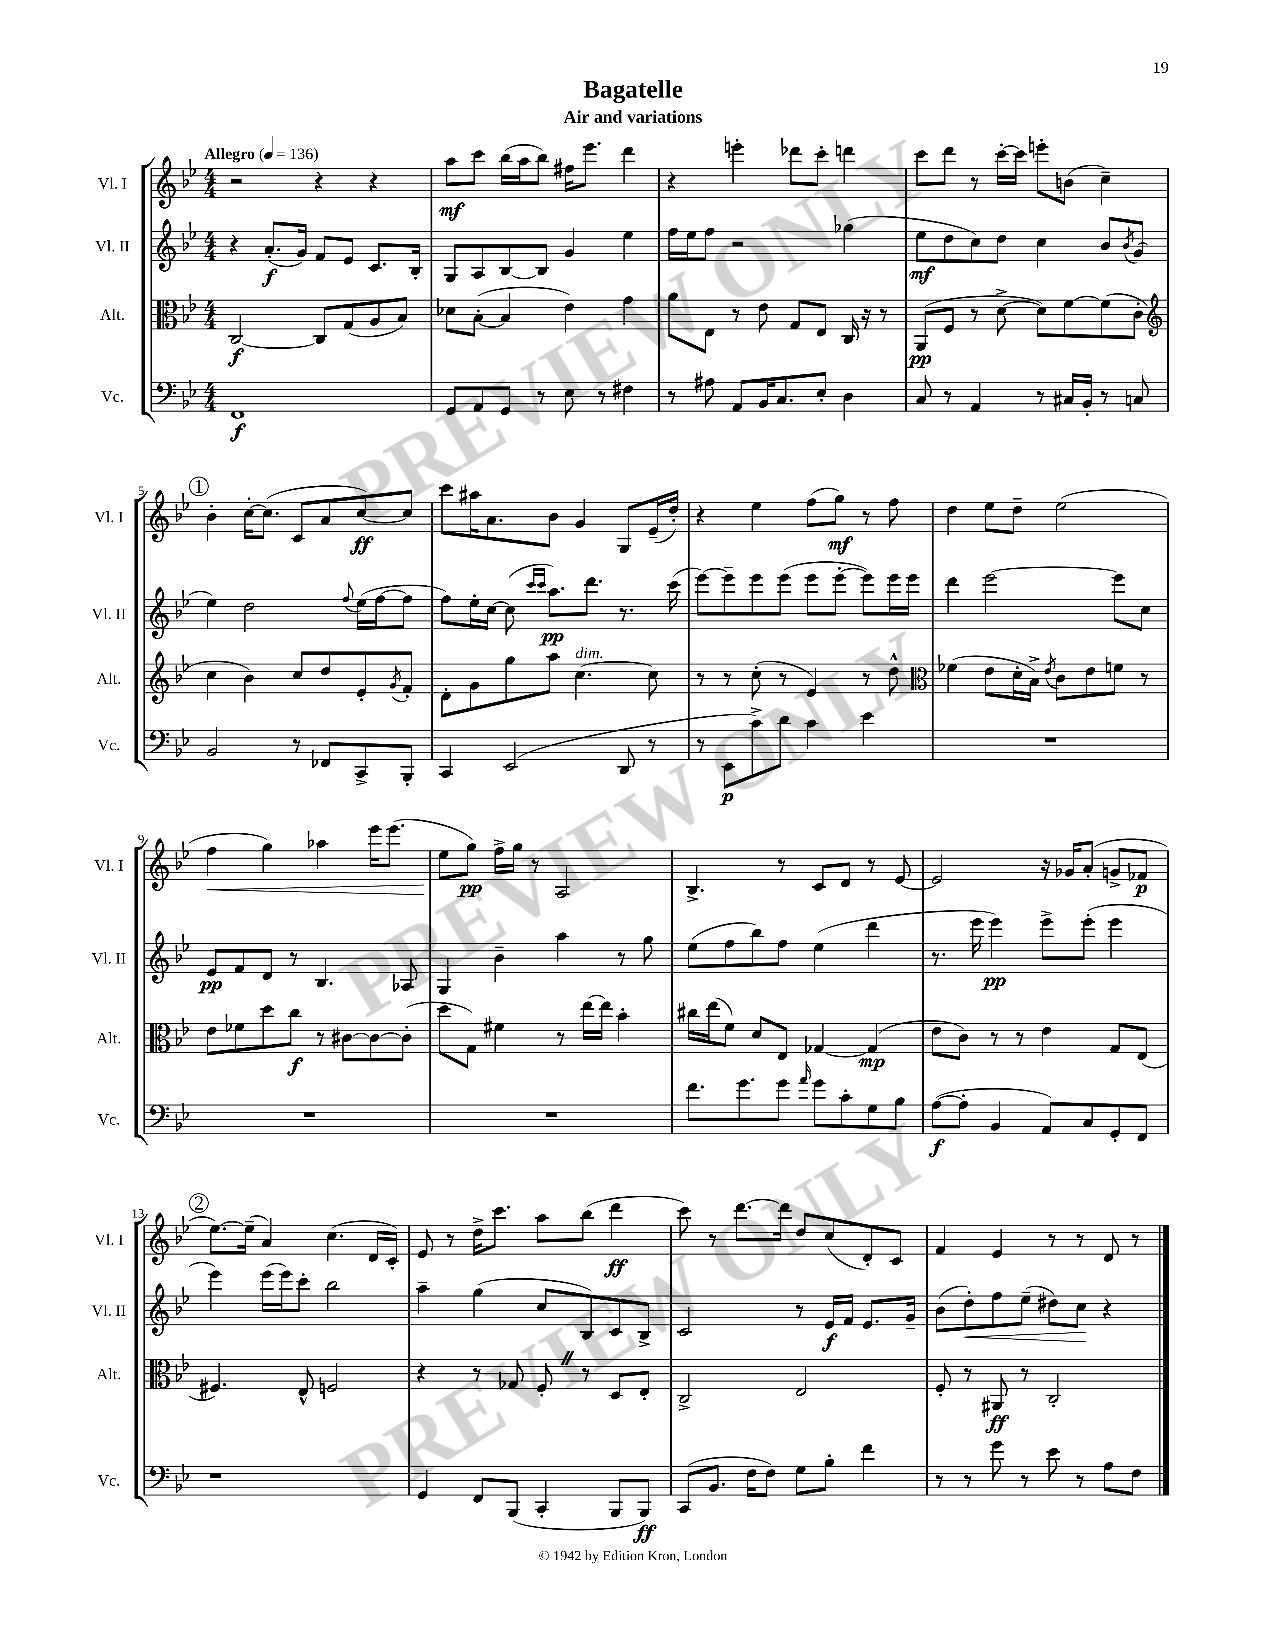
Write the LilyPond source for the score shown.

\header { title = "Bagatelle" subtitle = "Air and variations" }
<<
\new StaffGroup <<
\new Staff = "s0" \with { instrumentName = "Vl. I" shortInstrumentName = "Vl. I" } {
    \clef treble \key bes \major \numericTimeSignature \time 4/4 \tempo "Allegro" 4 = 136
    r2 r4 r4 |
    a''8\mf c'''8 bes''16( a''16 bes''8) fis''16 ees'''8. d'''4 |
    r4 e'''4-. des'''8 c'''8-. d'''4 |
    c'''8 d'''8 r8 c'''16~-. c'''16 e'''8-. b'8( c''4--) |
    \mark \markup { \circle "1" } bes'4-. c''16~-. c''8.( c'8 a'8 c''8~\ff) c''8 |
    c'''8 ais''16 a'8. bes'8 g'4 g8 ees'16--( d''16-.) |
    r4 ees''4 f''8( g''8\mf) r8 f''8 |
    d''4 ees''8 d''8-- ees''2( |
    f''4\< g''4) aes''4 ees'''16 ees'''8.( |
    ees''8\! g''8\pp) f''16-> g''16 r8 a2 |
    bes4.-> r8 c'8 d'8 r8 ees'8~ |
    ees'2 r16 ges'16 a'8-.( g'8-> fes'8\p |
    \mark \markup { \circle "2" } ees''8.~) ees''16--( a'4) c''4.( d'16 c'16-.) |
    ees'8 r8 d''16-> c'''8. a''8 bes''8( d'''4\ff |
    c'''8) r8 d'''8.~ d'''16 d''8 c''8( d'8-.) c'8 |
    f'4 ees'4 r8 r8 d'8 r8 \bar "|." |
}
\new Staff = "s1" \with { instrumentName = "Vl. II" shortInstrumentName = "Vl. II" } {
    \clef treble \key bes \major \numericTimeSignature \time 4/4
    r4 a'8.-.\f( g'16) f'8 ees'8 c'8. bes16-. |
    g8 a8 bes8~ bes8 g'4 ees''4 |
    f''16 ees''16 f''8 r2 ges''4( |
    ees''8\mf d''8 c''8) d''8 c''4 bes'8 \acciaccatura { bes'8 } g'8( |
    \mark \markup { \circle "1" } ees''4) d''2 \appoggiatura { f''8 } ees''16( f''16~ f''8 |
    f''8) ees''16-. c''16~ c''8( \grace { c'''16 c'''16 } a''8.\pp) d'''8. r8. c'''16( |
    ees'''8~) ees'''8-- ees'''8 ees'''8( ees'''8 ees'''8~-. ees'''8) ees'''16 ees'''16 |
    d'''4 ees'''2~ ees'''8 c''8 |
    ees'8\pp f'8 d'8 r8 bes4. aes8 |
    g4 bes'4-- a''4 r8 g''8 |
    ees''8( f''8 bes''8) f''8 ees''4( d'''4 |
    r8. ees'''16 ees'''4\pp) ees'''8-> ees'''8-.( ees'''4 |
    \mark \markup { \circle "2" } ees'''4) ees'''16( ees'''16) c'''8-. bes''2 |
    a''4-- g''4( c''8 bes8) c'8 bes8-> |
    c'2 r8 ees'16\f f'16 ees'8. g'16-- |
    bes'8( d''8-.\<) f''8 ees''8--( dis''8) c''8\! r4 \bar "|." |
}
\new Staff = "s2" \with { instrumentName = "Alt." shortInstrumentName = "Alt." } {
    \clef alto \key bes \major \numericTimeSignature \time 4/4
    c2~\f c8 g8( a8 bes8) |
    des'8 bes8~-.( bes4 ees'4) g'4 |
    a'8 ees8 r8 ees'8 g8 ees8 c16 r16 r8 |
    a,8\pp( f8 r8 d'8~-> d'8) f'8~ f'8( c'8-. |
    \mark \markup { \circle "1" } \clef treble c''4 bes'4) c''8 d''8 ees'8-. \acciaccatura { g'8 } f'8-. |
    d'8-. g'8 g''8 a''8 c''4.~^\markup { \italic "dim." } c''8 |
    r8 r8 c''8-.( r8 ees'4) r8 d''8-^ |
    \clef alto fes'4( ees'8 d'16-. bes16->) \acciaccatura { ees'8 } c'8 ees'8 f'8 r8 |
    ees'8 fes'8 d''8 c''8\f r8 cis'8~ cis'8~ cis'8-.( |
    d''8 g8) fis'4 r8 ees''16~ ees''16 bes'4-. |
    cis''16 ees''16( f'8) d'8 ees8 ges4~ ges4\mp( |
    ees'8 c'8) r8 r8 ees'4 g8 ees8( |
    \mark \markup { \circle "2" } fis4.) ees8-^ f2 |
    r4 r8 ges8 f8-. \once \override BreathingSign.text = \markup { \musicglyph "scripts.caesura.straight" } \breathe r8 d8 ees8-. |
    c2-> ees2 |
    f8-. r8 ais,8\ff r8 c2-. \bar "|." |
}
\new Staff = "s3" \with { instrumentName = "Vc." shortInstrumentName = "Vc." } {
    \clef bass \key bes \major \numericTimeSignature \time 4/4
    f,1\f |
    g,8 a,8 g,8 r8 ees8 r8 fis4 |
    r8 ais8 a,8 bes,16 c8. ees8-. d4 |
    c8 r8 a,4 r8 cis16 bes,16-. r8 c8 |
    \mark \markup { \circle "1" } bes,2 r8 fes,8 c,8-> bes,,8-. |
    c,4 ees,2( d,8 r8 |
    r8 ees,8\p c'8->) d'8 c'4 ees'4 |
    R1 |
    R1 |
    R1 |
    f'8. g'8. g'8 \grace { a'16 } g'8 c'8-. g8 bes8 |
    a8~\f( a8-. bes,4 a,8) c8 g,8-. f,8 |
    \mark \markup { \circle "2" } r1 |
    g,4 f,8 bes,,8( c,4-. bes,,8 bes,,8\ff) |
    c,8( bes,8. f16 f8) g8 bes8-. f'4 |
    r8 r8 g'8 r8 ees'8 r8 a8 f8 \bar "|." |
}
>>
>>
